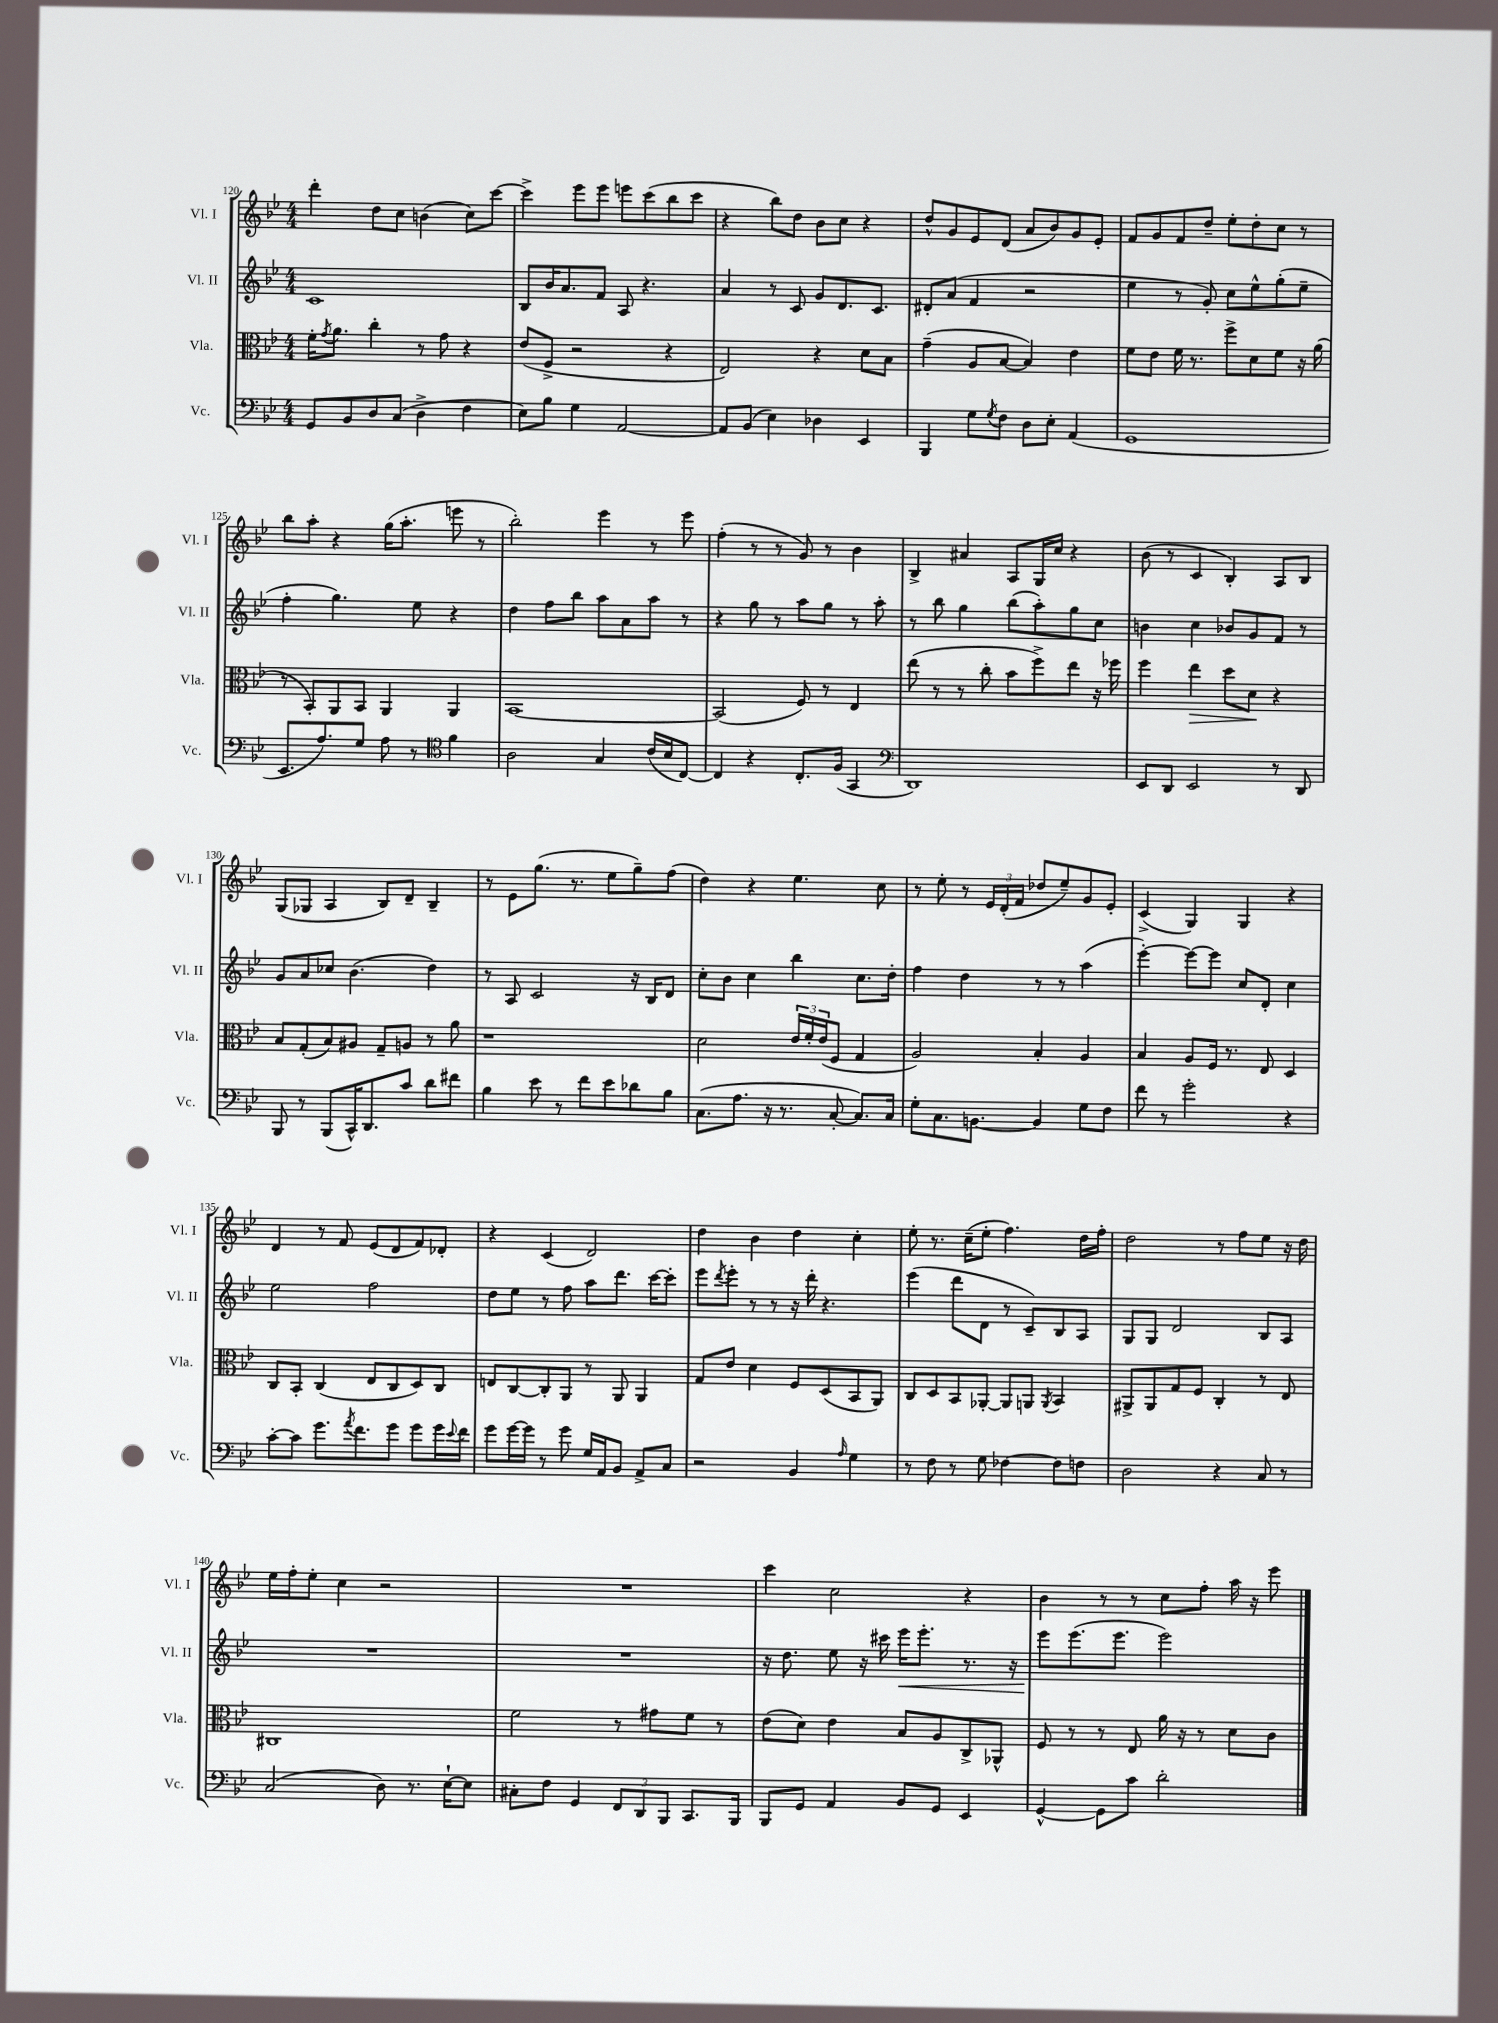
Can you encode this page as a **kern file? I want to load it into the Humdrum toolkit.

**kern	**kern	**kern	**kern
*staff4	*staff3	*staff2	*staff1
*clefF4	*clefC3	*clefG2	*clefG2
*k[b-e-]	*k[b-e-]	*k[b-e-]	*k[b-e-]
*M4/4	*M4/4	*M4/4	*M4/4
8GG	16f'	1c	4ddd'
.	8qg	.	.
.	8.a	.	.
8BB-	.	.	.
8D	4cc'	.	8dd
(8C	.	.	8cc
4D^	8r	.	(4b
.	8g	.	.
4F	4r	.	8cc)
.	.	.	[8ccc
=	=	=	=
8E-)	(8e-	8B-	4ccc^]
8B-	8F^	16b-	.
.	.	8.a	.
4G	2r	.	8eee-
.	.	8f	8eee-
[2AA	.	8A	8eee
.	.	4.r	(8ccc
.	4r	.	8bb-
.	.	.	8ccc
=	=	=	=
8AA]	2E-)	4a	4r
(8BB-	.	.	.
4E-)	.	8r	8bb-)
.	.	8c	8dd
4D-	4r	8g	8b-
.	.	8.d	8cc
4EE-	8d	.	4r
.	.	8.c	.
.	8B-	.	.
=	=	=	=
4BBB-	(4g~	8d#'	8dd^^
.	.	(8a	8g
8G	8A	4f	8e-
8qG	.	.	.
8F	[8B-	.	(8d
8D	4B-])	2r	8a
8E-'	.	.	8b-)
(4AA	4e-	.	8g
.	.	.	8e-'
=	=	=	=
1GG	8f	4ee-	8f
.	8e-	.	8g
.	16f	8r	8f
.	8.r	.	.
.	.	8g')	8dd~
.	8ff^	8cc	8ee-'
.	8d	8ee-^^	8dd'
.	8f	(8gg'	8cc
.	16r	8ee-~	8r
.	(16a	.	.
=	=	=	=
8.EE-	8r	4ff'	8bb-
.	8BB-')	.	8aa'
8.A)	.	.	.
.	8AA	4.gg)	4r
8G	8BB-	.	.
8A	4AA	.	(16gg
.	.	.	8.aa'
8r	.	8ee-	.
*clefC4	*	*	*
4f	4AA	4r	8eee
.	.	.	8r
=	=	=	=
2A	[1BB-	4dd	2bb-')
.	.	8ff	.
.	.	8bb-	.
4G	.	8aa	4eee-
.	.	8a	.
(16c	.	8aa	8r
16B-	.	.	.
[8C)	.	8r	8eee-
=	=	=	=
4C]	(2BB-]	4r	(4ff'
4r	.	8gg	8r
.	.	8r	8r
8.C'	8F)	8aa	8g)
.	8r	8gg	8r
(16F	.	.	.
4GG	4E-	8r	4b-
.	.	8aa'	.
=	=	=	=
*clefF4	*	*	*
1DD)	(8ee-	8r	4B-^
.	8r	8bb-	.
.	8r	4gg	4a#
.	8cc'	.	.
.	8b-	(8bb-	8A
.	8ff^)	8aa')	16G
.	.	.	16cc
.	8ee-	8gg	4r
.	16r	8cc	.
.	16ff-	.	.
=	=	=	=
8EE-	4ff	4b	(8b-
8DD	.	.	8r
2EE-	4ee-	4cc	4c
.	8dd	8b-	4B-')
.	8d	8g	.
8r	4r	8f	8A
8DD	.	8r	8B-
=	=	=	=
8BBB-	8B-	8g	(8G
8r	(8G'	8a	8G-
(8BBB-	8B-)	8cc-	4A
16CC^^)	8A#	(4.b-	.
8.DD	.	.	.
.	8G~	.	8B-)
8c	8A	.	8d~
8d	8r	4dd)	4B-~
8f#	8a	.	.
=	=	=	=
4B-	1r	8r	8r
.	.	8A	8e-
8e-	.	2c	(8.gg
8r	.	.	.
.	.	.	8.r
8f	.	.	.
8e-	.	.	8ee-
8d-	.	16r	8gg~)
.	.	16B-	.
8B-	.	8d	(8ff
=	=	=	=
(8.C	2d	8cc'	4dd)
.	.	8b-	.
8.A	.	.	.
.	.	4cc	4r
16r	.	.	.
8.r	.	.	.
.	24e-	4bb-	4.ee-
.	24f'	.	.
.	(24e-	.	.
[8C'	8F	.	.
8.C])	4G	8.cc	.
.	.	.	8cc
16C	.	16dd'	.
=	=	=	=
8G'	2A)	4ff	8r
8.C	.	.	8ee-'
.	.	4dd	8r
[8.BB	.	.	.
.	.	.	24e-
.	.	.	(24d'
.	.	.	24f
4BB]	4B-'	8r	8dd-
.	.	8r	8ee-~)
8G	4A	(4aa	8g
8F	.	.	8e-'
=	=	=	=
8f	4B-	[4eee-')	(4c^
8r	.	.	.
2g'	8A	8eee-_	4G)
.	16F	8eee-]	.
.	8.r	.	.
.	.	8cc	4G
.	8E-	8d'	.
4r	4D	4cc	4r
=	=	=	=
[8c'	8C	2ee-	4d
8c]	8BB-'	.	.
8.g	(4C	.	8r
.	.	.	8f
8qa	.	.	.
8.f	.	.	.
.	8E-	2ff	(8e-
8g	8C	.	8d
8g	8D)	.	8f)
16g	8C	.	8d-'
8qqe-	.	.	.
16f	.	.	.
=	=	=	=
8g	8E	8dd	4r
[16g	[8C	8ee-	.
16g]	.	.	.
8r	8C']	8r	(4c
8g	8AA	8ff	.
16G	8r	8aa	2d)
16AA	.	.	.
8BB-	8AA	8.ddd	.
8AA^	4AA	.	.
.	.	[16ccc	.
8C	.	8ccc']	.
=	=	=	=
2r	8G	8eee-	4dd
.	.	8qddd	.
.	8e-	8eee-'	.
.	4d	8r	4b-
.	.	8r	.
4BB-	8F	16r	4dd
.	.	16ddd'	.
.	(8D	4.r	.
16qqA	.	.	.
4G	8BB-	.	4cc'
.	8AA)	.	.
=	=	=	=
8r	8C	(4eee-	8ee-'
8F	8D	.	8.r
8r	8BB-	8ddd	.
.	.	.	(16cc~
8G	[8AA-'	8d	8ee-'
[4F-	8AA-]	8r	4.ff)
.	8AA	8c~)	.
.	8qAA	.	.
8F-]	4BB-	8B-	.
8F	.	8A	16dd
.	.	.	16ff'
=	=	=	=
2D	8AA#^	8G	2dd
.	8AA#	8G	.
.	8G	2d	.
.	8F	.	.
4r	4C'	.	8r
.	.	.	8ff
8C	8r	8B-	8ee-
8r	8E-	8A	16r
.	.	.	16dd
=	=	=	=
(2C	1C#	1r	16ee-
.	.	.	16ff'
.	.	.	8ee-'
.	.	.	4cc
8D)	.	.	2r
8.r	.	.	.
[16E-`	.	.	.
8E-]	.	.	.
=	=	=	=
8C#'	2f	1r	1r
8F	.	.	.
4GG	.	.	.
12FF	8r	.	.
12DD	.	.	.
.	8g#	.	.
12BBB-	.	.	.
8.CC	8f	.	.
.	8r	.	.
16BBB-	.	.	.
=	=	=	=
8BBB-	(8e-	16r	4ccc
.	.	8.dd	.
8GG	8d)	.	.
4AA	4e-	8ee-	2cc
.	.	16r	.
.	.	16ccc#	.
8BB-	8B-	16eee-	.
.	.	8.eee-'	.
8GG	8A	.	.
4EE-	8C^	8.r	4r
.	8AA-^^	.	.
.	.	16r	.
=	=	=	=
[4GG^^	8F	8eee-	4b-
.	8r	(8.eee-	.
8GG]	8r	.	8r
.	.	8.eee-	.
8c	8E-	.	8r
2d'	16a	2eee-)	8cc
.	16r	.	.
.	8r	.	8ff'
.	8d	.	16aa
.	.	.	16r
.	8c	.	8eee-
==	==	==	==
*-	*-	*-	*-
